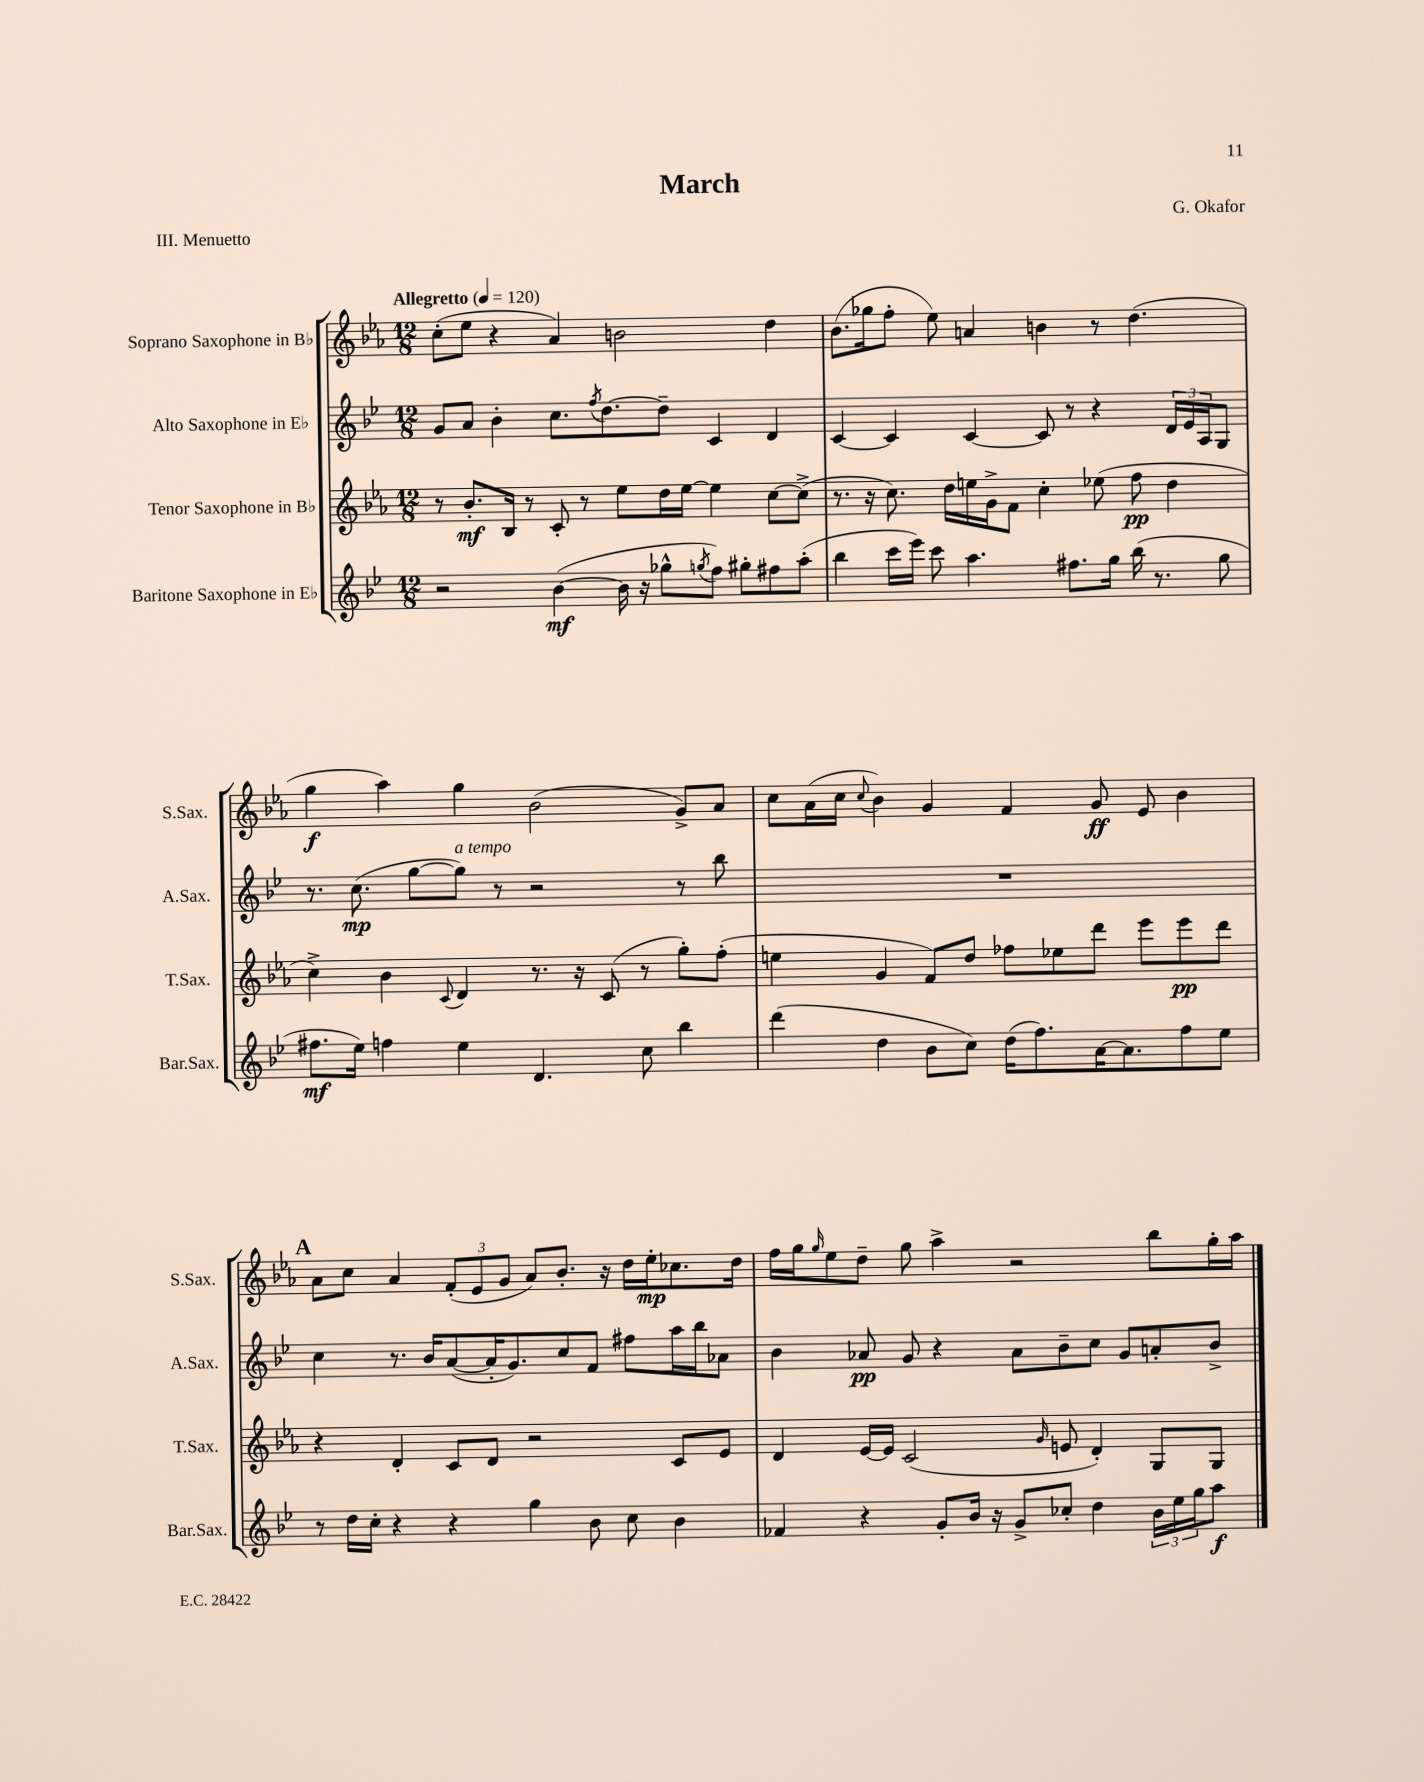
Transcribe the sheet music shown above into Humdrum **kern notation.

**kern	**kern	**kern	**kern
*staff4	*staff3	*staff2	*staff1
*clefG2	*clefG2	*clefG2	*clefG2
*k[b-e-]	*k[b-e-a-]	*k[b-e-]	*k[b-e-a-]
*M12/8	*M12/8	*M12/8	*M12/8
*MM120	*MM120	*MM120	*MM120
2r	8r	8g	(8cc'
.	8.b-'	8a	8ee-
.	.	4b-'	4r
.	16B-	.	.
.	8r	.	.
([4b-	8c'	8.cc	4a-)
.	8r	.	.
.	.	8qff	.
.	.	[8.dd	.
16b-]	8ee-	.	2b
16r	.	.	.
8gg-^^	16dd	8dd~]	.
.	[16ee-	.	.
8qgg	.	.	.
8ff)	4ee-]	4c	.
8gg#'	.	.	.
8ff#	[8cc	4d	4dd
(8aa'	(8cc^]	.	.
=	=	=	=
4bb-	8.r	[4c	(8.b-
.	16r	.	16gg-
16ccc	8.cc)	4c]	8ff'
16eee-)	.	.	.
8ccc	.	.	8ee-)
.	16dd	.	.
4.aa	16ee	[4c	4a
.	16g^	.	.
.	8f	.	.
.	4cc'	8c]	4b
8.ff#	.	8r	.
.	(8ee-	4r	8r
16gg	.	.	.
(16bb-	8ff	.	(4.dd
8.r	.	.	.
.	4dd	24d	.
.	.	24e-	.
.	.	24A	.
8gg	.	8G	.
=	=	=	=
8.ff#	4cc^)	8.r	4gg
16ee-)	.	(8.cc	.
4ff	4b-	.	4aa-)
.	.	[8gg	.
.	8qqc	.	.
4ee-	4d	8gg])	4gg
.	.	8r	.
4.d	8.r	2r	(2b-
.	16r	.	.
.	(8c	.	.
8cc	8r	.	.
4bb-	8gg')	8r	8g^)
.	(8ff'	8bb-	8a-
=	=	=	=
(4ddd	4ee	1.r	8cc
.	.	.	(16a-
.	.	.	16cc
.	.	.	8qqcc
4dd	4g	.	4b-)
8b-	8f)	.	4g
8cc)	8dd	.	.
(16dd	8ff-	.	4f
8.ff)	.	.	.
.	8ee-	.	.
[16a	8ddd	.	8g
8.a]	.	.	.
.	8eee-	.	8e-
8ff	8eee-	.	4b-
8ee-	8ddd	.	.
=	=	=	=
8r	4r	4cc	8a-
16dd	.	.	8cc
16cc'	.	.	.
4r	4d'	8.r	4a-
.	.	16b-	.
4r	8c	([8a	(12f'
.	.	.	12e-
.	8d	16a']	.
.	.	.	12g
.	.	8.g)	.
4gg	2r	.	8a-)
.	.	8cc	8.b-'
8b-	.	8f	.
.	.	.	16r
8cc	.	8ff#	16dd
.	.	.	16ee-'
4b-	8c	16aa	8.cc-
.	.	16bb-	.
.	8e-	8a-	.
.	.	.	16dd
=	=	=	=
4f-	4d	4b-	16ff
.	.	.	16gg
.	.	.	16qqgg
.	.	.	8ee-
4r	[16e-	8a-	8dd~
.	16e-]	.	.
.	(2c	8g	8gg
8g'	.	4r	4aa-^
16b-	.	.	.
16r	.	.	.
8g^	.	8a-	2r
.	16qqg	.	.
8cc-'	8e	8b-~	.
4dd	4d')	8cc	.
.	.	8g	.
24b-	8G	8a'	8bb-
24ee-	.	.	.
24gg	.	.	.
8aa	8G	8b-^	16gg'
.	.	.	16aa-
==	==	==	==
*-	*-	*-	*-
